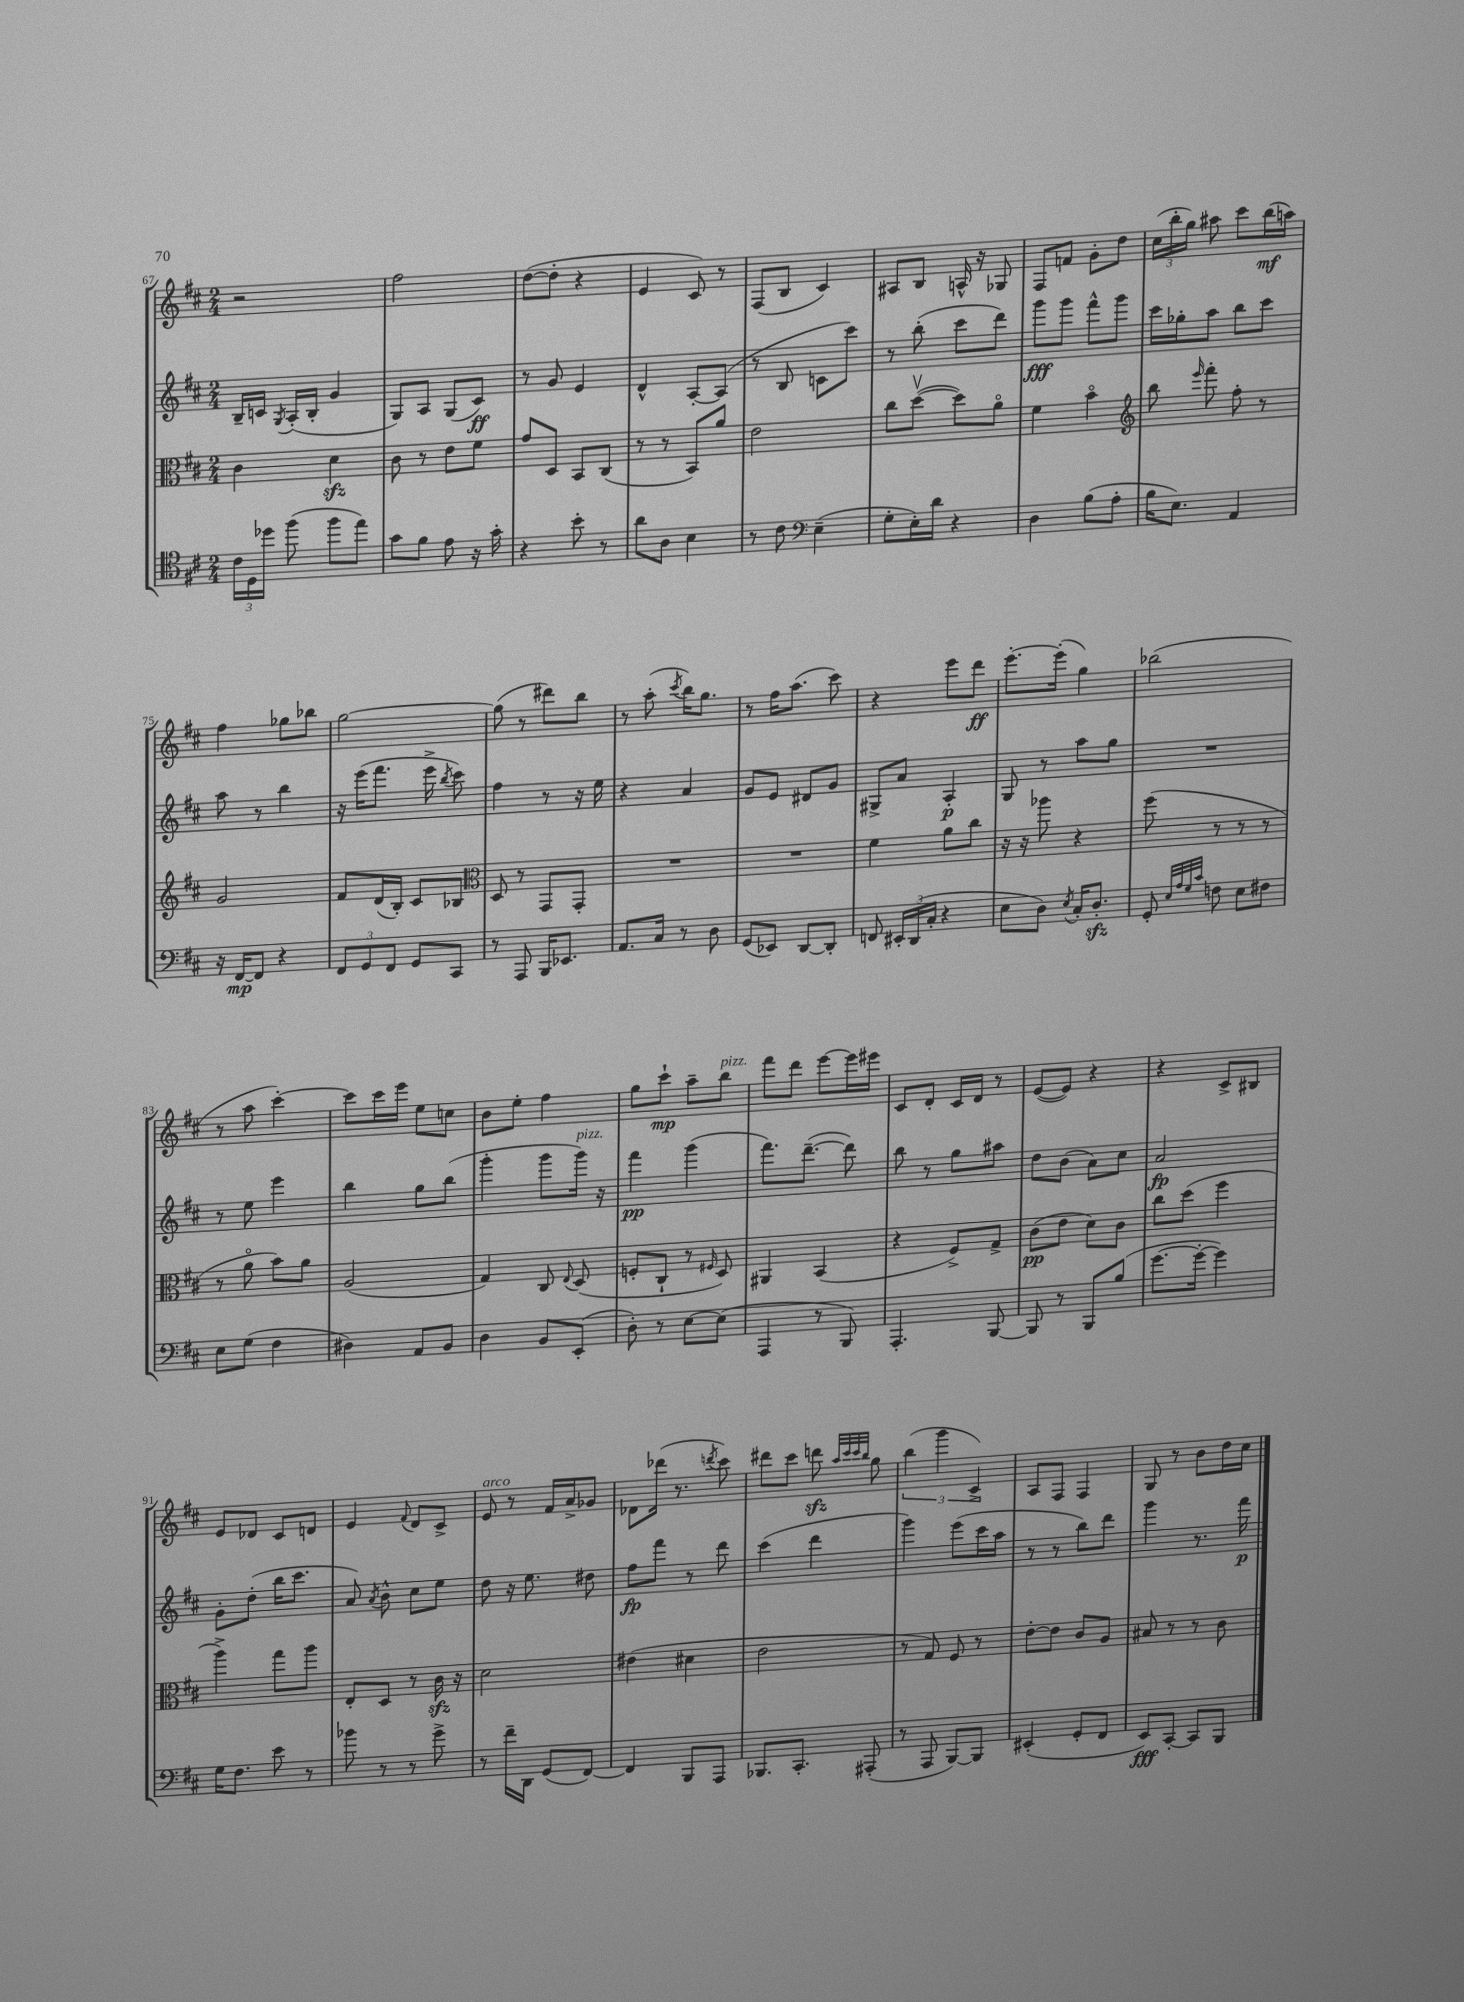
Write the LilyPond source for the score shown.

<<
\new StaffGroup <<
\new Staff = "s0" {
    \clef treble \key d \major \numericTimeSignature \time 2/4
    \autoBeamOff r2 |
    fis''2 |
    d''8[~( d''8]-. r4 |
    e'4 cis'8) r8 |
    fis8[( b8] cis'4) |
    ais8[ b8] a16-^ r16 ges8 |
    fis8[ f'8] g'8[-. d''8] |
    \tuplet 3/2 { cis''16[( b''16-. g''16]) } ais''8 cis'''8[ b''16\mf( a''16]) |
    fis''4 ges''8[ bes''8] |
    g''2~ |
    g''8( r8 dis'''8[) b''8] |
    r8 a''8-.( \acciaccatura { cis'''8 } b''16[) g''8.] |
    r8 fis''16[ a''8.]( cis'''8) |
    r4 e'''8[ d'''8]\ff |
    e'''8.[~-. e'''16]-.( g''4) |
    bes''2( |
    r8 a''8 cis'''4~-.) |
    cis'''8[ cis'''16 e'''16] e''8[ c''8] |
    b'8[ e''8]-. fis''4 |
    g''8[ cis'''8]-!\mp a''8[-- b''8]^\markup { \italic "pizz." } |
    fis'''8[ d'''8] e'''8[~ e'''16 eis'''16] |
    cis'8[ d'8]-. cis'16[ d'16] r8 |
    e'8[~( e'8]) r4 |
    r4 cis'8[-> bis8] |
    e'8[ des'8] cis'8[ d'8] |
    e'4 \appoggiatura { fis'8 } d'8[ cis'8]-> |
    e'8^\markup { \italic "arco" } r8 fis'16[ a'16-> ges'8] |
    des'8[ des'''16]( r8. \acciaccatura { d'''8 } cis'''8) |
    dis'''8[ cis'''8] d'''8\sfz \grace { a''32[ cis'''32 cis'''32 b''32] } g''8 |
    \tuplet 3/2 { b''4( g'''4 cis'4->) } |
    a8[ fis8] fis4 |
    g8 r8 b'8[ d''16 cis''16] \bar "|." |
}
\new Staff = "s1" {
    \clef treble \key d \major \numericTimeSignature \time 2/4
    \autoBeamOff b16[-- c'16] \acciaccatura { g8 } a16[-.( b16]-. g'4 |
    g8[) a8] g8[( cis'8]\ff) |
    r8 g'8 e'4 |
    d'4-^ a8[~-. a8]( |
    r8 b8 c'8[ cis'''8]) |
    r8 b''8-.( cis'''8[ d'''8]) |
    g'''8[\fff g'''8] fis'''8[-^ g'''8] |
    cis'''16[ ges''16-. a''8] b''8[ cis'''8] |
    a''8 r8 b''4 |
    r16 e'''16[( fis'''8.] e'''16-> \acciaccatura { b''8 } cis'''8) |
    fis''4 r8 r16 e''16 |
    r4 a'4 |
    g'8[ e'8] dis'8[ g'8] |
    gis8[-> a'8] a4-.\p |
    g8 r8 a''8[ g''8] |
    R2 |
    r8 e''8 e'''4 |
    b''4 g''8[ b''8]( |
    g'''4-. g'''8[ g'''16]^\markup { \italic "pizz." }) r16 |
    fis'''4\pp g'''4( |
    fis'''8.[) d'''8.]~--( d'''8) |
    b''8 r8 g''8[ ais''8] |
    d''8[ b'8]( a'8[) cis''8] |
    a'2\fp |
    g'8[-. d''8]-.( b''16[ cis'''8.] |
    a'8) \acciaccatura { a'8 } b'8-^ cis''8[ e''8] |
    d''8 r16 e''8. dis''8 |
    fis''8[\fp fis'''8] r8 d'''8 |
    cis'''4( d'''4 |
    g'''4) e'''8[( cis'''16 a''16] |
    r8 r8 b''8[) d'''8] |
    g'''4 r8. fis'''16\p \bar "|." |
}
\new Staff = "s2" {
    \clef alto \key d \major \numericTimeSignature \time 2/4
    \autoBeamOff cis'4 d'4\sfz |
    cis'8 r8 e'8[ fis'8] |
    g'8[ d8] b,8[ cis8]( |
    r8 r8 b,8[) a'8] |
    e'2 |
    cis''8[ d''8]~\upbow( d''8[) a'8]\flageolet |
    fis'4 b'4\flageolet |
    \clef treble b''8 \grace { e'''16 } fis'''8-. fis''8-. r8 |
    g'2 |
    fis'8[ d'16( b16]-.) cis'8[ bes8] |
    \clef alto d8 r8 g,8[ g,8]-. |
    R2 |
    R2 |
    fis'4 a'8[ cis''8] |
    r16 r16 aes''8 r4 |
    fis''8( r8 r8 r8 |
    r8 a'8\flageolet b'8[) a'8] |
    a2( |
    g4) cis8 \appoggiatura { e8 } d8( |
    f8[-. cis8]-! r8 \grace { fis16 } d8) |
    ais,4 b,4( |
    r4 fis8[->) g8]-> |
    cis'8[\pp( e'8] d'8[) cis'8] |
    cis''8[ d''8]( fis''4 |
    a''4->) g''8[ a''8] |
    e8[-. d8] r8 cis'16\sfz r16 |
    d'2 |
    eis'4( dis'4 |
    e'2 |
    r8 g8) fis8 r8 |
    e'8[~-. e'8] cis'8[ a8] |
    bis8 r8 r8 cis'8 \bar "|." |
}
\new Staff = "s3" {
    \clef tenor \key d \major \numericTimeSignature \time 2/4
    \autoBeamOff \tuplet 3/2 { cis'16[ d16 des''16] } fis''8( fis''8[ e''8]) |
    g'8[ fis'8] e'8 r16 g'16-. |
    r4 b'8-. r8 |
    a'8[ a8] b4 |
    r8 cis'8 \clef bass e4--( |
    g8[-. e16-.) d'16] r4 |
    d4 b8[( a8]-. |
    b16[ e8.]) a,4 |
    r16 fis,16[~\mp fis,8] r4 |
    \tuplet 3/2 { fis,8[ g,8 fis,8] } g,8[ cis,8] |
    r8 a,,8 b,,16[ ees,8.] |
    a,8.[ cis16] r8 d8 |
    g,8[( ees,8]) d,8[~ d,8]-. |
    f,8 \tuplet 3/2 { eis,16[-. d,16( cis16]-. } r4 |
    e8[ d8]) \acciaccatura { e8 } cis16[-. d8.]-.\sfz |
    g,8-. \grace { e32[ a32 g32 cis'32] } f8 e8[ fis8] |
    e8[ g8]( fis4 |
    dis4) a,8[ b,8] |
    d4 b,8[ e,8]-.( |
    d8-.) r8 e8[~ e8]( |
    a,,4 r8 b,,8) |
    a,,4.-. b,,8~ |
    b,,8 r8 b,,8[ b8]( |
    g'8.[~ g'16]~-. g'4) |
    g16[ fis8.] e'8 r8 |
    bes'8 r8 r8 g'8-> |
    r8 fis'16[-- d,16] g,8[( fis,8]~) |
    fis,4 b,,8[ a,,8] |
    bes,,8.[ cis,8.]-. ais,,8-.( |
    r8 a,,8 b,,8[~) b,,8] |
    eis,4-.( g,8[-. fis,8] |
    e,8[\fff) cis,8]~-. cis,8[ b,,8] \bar "|." |
}
>>
>>
\layout { \context { \Score currentBarNumber = #67 } }
